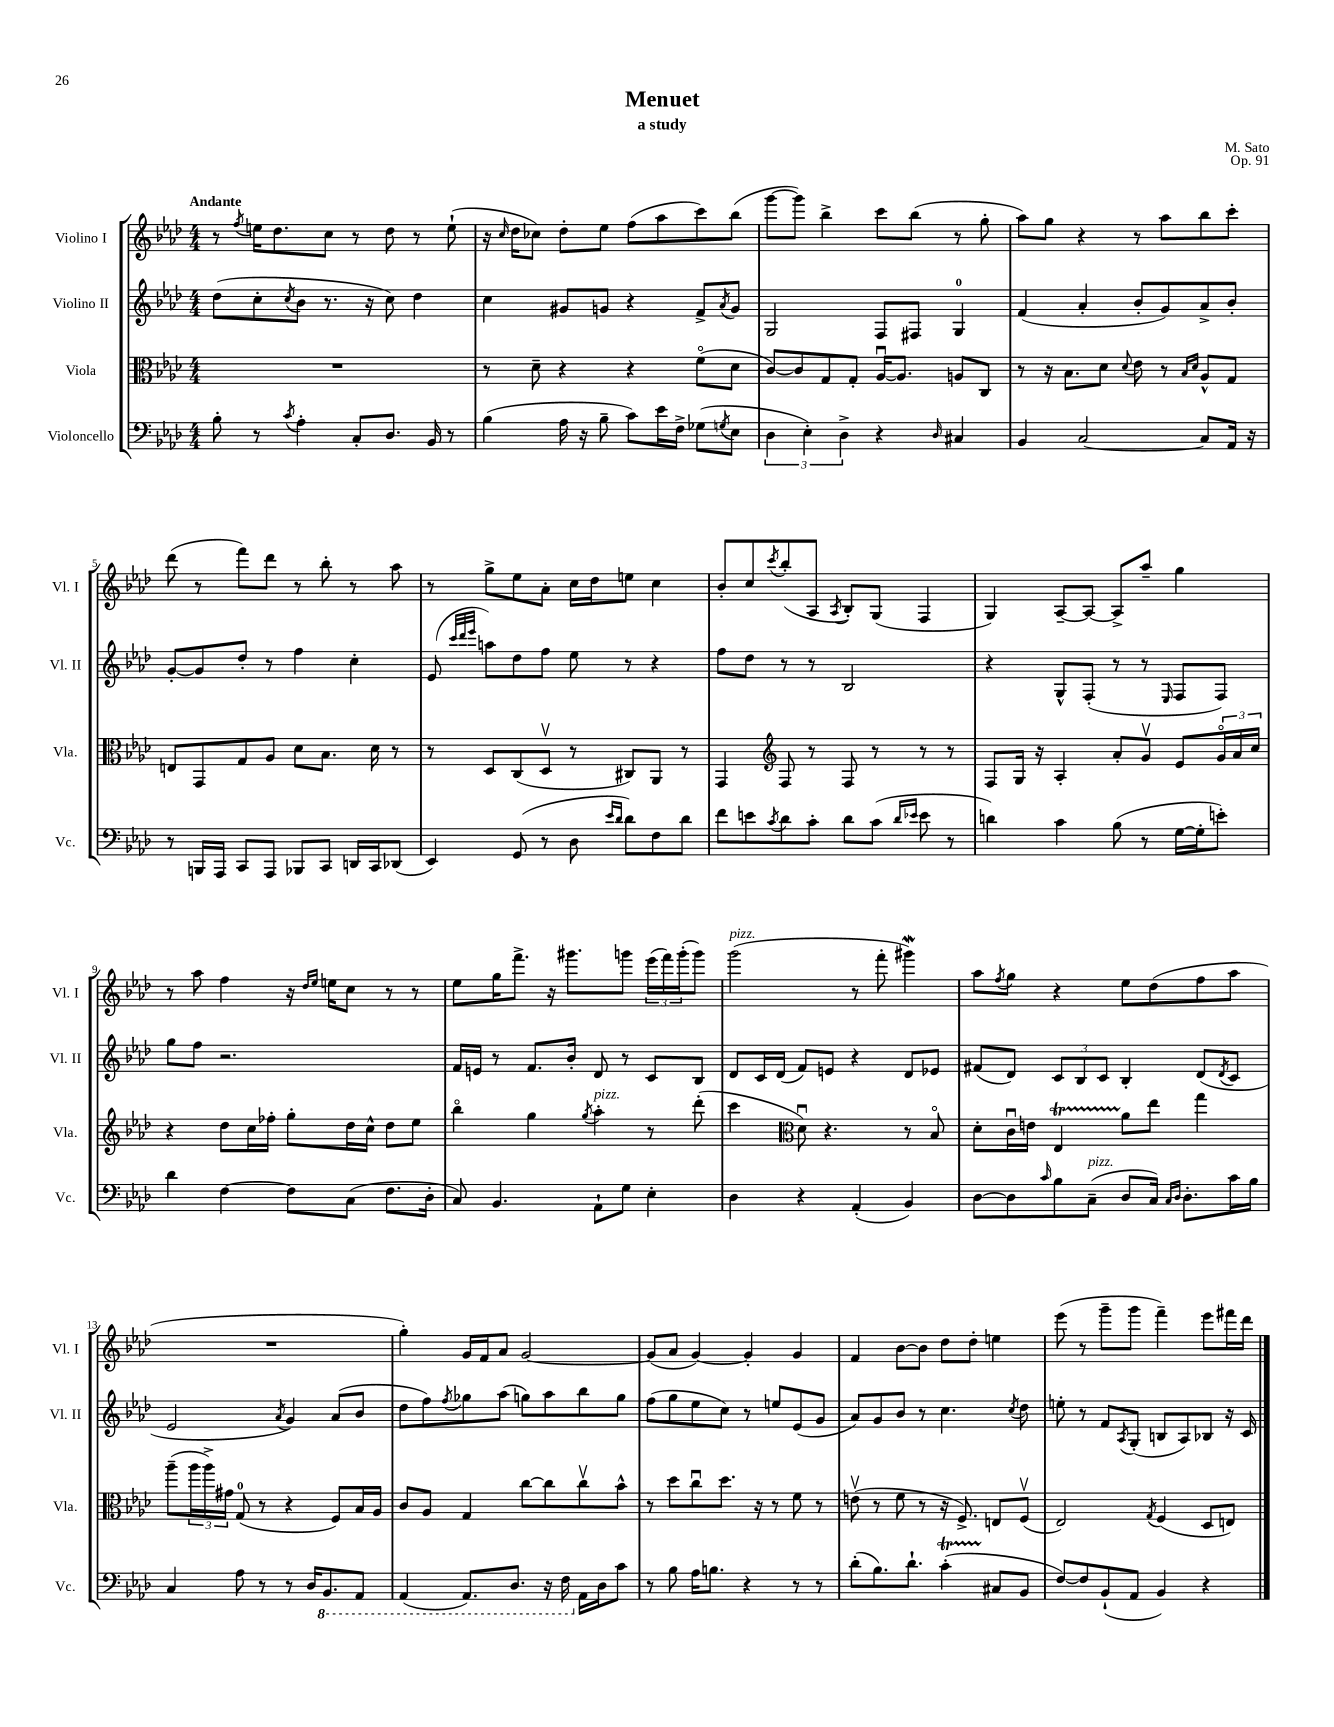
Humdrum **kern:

**kern	**kern	**kern	**kern
*part4	*part3	*part2	*part1
*staff4	*staff3	*staff2	*staff1
*I"Violoncello	*I"Viola	*I"Violino II	*I"Violino I
*I'Vc.	*I'Vla.	*I'Vl. II	*I'Vl. I
*clefF4	*clefC3	*clefG2	*clefG2
*k[b-e-a-d-]	*k[b-e-a-d-]	*k[b-e-a-d-]	*k[b-e-a-d-]
*M4/4	*M4/4	*M4/4	*M4/4
=1	=1	=1	=1
!	!	!	!LO:TX:a:B:t=Andante
8B-'\	1r	(8dd-\L	8r
.	.	.	8qff/
8r	.	8cc'\	16een\KL
.	.	.	8.dd-\
8qc/	.	8qcc/	.
4A-'\	.	8b-\J	.
.	.	8.r	8cc\J
8C'/L	.	.	8r
.	.	16r	.
8.D-/J	.	8cc\)	8dd-\
.	.	4dd-\	8r
16BB-/	.	.	.
8r	.	.	(8ee`\
=2	=2	=2	=2
(4B-\	8r	4cc\	16r
.	.	.	16qqcc/
.	.	.	16dd-\KL
.	8d-~\	.	8cc-X\J)
16A-\	4r	8g#X/L	8dd-'\L
16r	.	.	.
8B-~\	.	8gn/J	8ee-\J
8c\L)	4r	4r	(8ff\L
16e-\L	.	.	8aa-\
16F^\JJ	.	.	.
(8G-X\L	(8f\L	8f^/L	8ccc\)
8qGn/	.	8qa-/	.
8E-\J	8d-\J	8g/J	(8bb-\J
=3	=3	=3	=3
6D-\	[8c/L)	2G/	[8ggg\L
.	8c/]	.	8ggg\J])
6E-'\)	.	.	.
.	8G/	.	4bb-^\
6D-^\	.	.	.
.	8G'/J	.	.
4r	[16A-u/KL	8F/L	8ccc\L
.	8.A-/J]	.	.
.	.	8F#X/J	(8bb-\J
16qqD-/	.	.	.
4C#X/	8An/L	4G/	8r
.	8C/J	.	8gg'\
=4	=4	=4	=4
4BB-/	8r	(4f/	8aa-\L)
.	16r	.	8gg\J
.	8.B-\L	.	.
[2C/	.	4a-'/	4r
.	8d-\J	.	.
.	8qqd-/	.	.
.	8e-\	8b-'/L	8r
.	8r	8g/)	8aa-\L
.	16qqB-/LL	.	.
.	16qqd-/JJ	.	.
8C/L]	8A-^^/L	8a-^/	8bb-\
16AA-/Jk	8G/J	8b-'/J	8ccc'\J
16r	.	.	.
!!LO:LB:g=z
=5	=5	=5	=5
8r	8En/L	[8g'/L	(8ddd-\
16BBBn/LL	8GG/	8g/]	8r
16AAA-/JJ	.	.	.
8CC/L	8G/	8dd-'/J	8fff\L)
8AAA-/J	8A-/J	8r	8ddd-\J
8BBB-X/L	8d-\L	4ff\	8r
8CC/J	8.B-\J	.	8bb-'\
16DDn/LL	.	4cc'\	8r
16CC/J	16d-\	.	.
(8DD-X/J	8r	.	8aa-\
=6	=6	=6	=6
4EE-/)	8r	(8e-/	8r
.	.	32qqccc/LLL	.
.	.	32qqddd-/	.
.	.	32qqeee-/JJJ	.
.	8D-/L	8aan\L)	8gg^\L
(8GG/	(8C/	8dd-\	8ee-\
8r	8D-v/J	8ff\J	8a-'\J
8D-\	8r	8ee-\	16cc\LL
.	.	.	16dd-\J
16qqe-/LL	.	.	.
16qqd-/JJ	.	.	.
8d-\L)	8C#X/L)	8r	8een\J
8F\	8AA-/J	4r	4cc\
8d-\J	8r	.	.
=7	=7	=7	=7
8f\L	4GG/	8ff\L	8b-'/L
8en\	.	8dd-\J	8cc/
8qc/	.	.	.
*	*clefG2	*	*
.	.	.	8qccc/
8d-\	8F/	8r	(8bb-'/
8c'\J	8r	8r	8A-/J
.	.	.	8qA-/
8d-\L	8F/	2B-/	8B-'/L)
(8c\J	8r	.	(8G/J
16qqd-/LL	.	.	.
16qqe-X/JJ	.	.	.
8e-\	8r	.	4F/
8r	8r	.	.
=8	=8	=8	=8
4dn\)	8F/L	4r	4G/)
.	16G/Jk	.	.
.	16r	.	.
4c\	4A-'/	8G^^/L	[8A-~/L
.	.	(8F'/J	8A-/J_
(8B-\	8a-'/L	8r	8A-^/L]
8r	8gv/J	8r	8aa-~/J
.	.	16qqE-/	.
[16G\LL	8e-/L	8F/L	4gg\
16G'\J]	.	.	.
8en'\J)	24g/L	8F/J)	.
.	24a-/	.	.
.	24cc/JJ	.	.
!!LO:LB:g=z
=9	=9	=9	=9
4d-\	4r	8gg\L	8r
.	.	8ff\J	8aa-\
[4F\	8dd-\L	2.r	4ff\
.	16cc\L	.	.
.	16ff-X'\JJ	.	.
8F\L]	8gg'\L	.	16r
.	.	.	16qqdd-/LL
.	.	.	16qqee-/JJ
.	.	.	16een\KL
(8C\J	16dd-\L	.	8cc\J
.	16cc^^\JJ	.	.
8.F\L	8dd-\L	.	8r
.	8ee-\J	.	8r
16D-'\Jk	.	.	.
=10	=10	=10	=10
8C/)	4bb-\	16f/LL	8ee-\L
.	.	16en/JJ	.
4.BB-/	.	8r	16gg\K
.	.	.	8.fff^\J
.	4gg\	8.f/L	.
.	.	.	16r
.	.	16b-'/Jk	8.ggg#X\L
.	8qgg/	.	.
!	!LO:TX:a:i:t=pizz.	!	!
8AA-`\L	4aa-'\	8d-/	.
8G\J	.	8r	8gggn\J
4E-'\	8r	8c/L	(24eee-\LL
.	.	.	24fff\)
.	.	.	(24ggg'\J
.	(8ddd-'\	8B-/J	8ggg\J)
=11	=11	=11	=11
!	!	!	!LO:TX:a:i:t=pizz.
4D-\	4ccc\	8d-/L	(2ggg\
.	.	16c/L	.
.	.	(16d-/JJ	.
*	*clefC3	*	*
4r	8d-u\)	8f/L)	.
.	4.r	8en/J	.
(4AA-'/	.	4r	8r
.	.	.	8fff'\
4BB-/)	8r	8d-/L	4ggg#XW\)
.	8B-/	8e-X/J	.
=12	=12	=12	=12
[8D-\L	8d-'\L	(8f#X/L	8aa-\L
.	.	.	8qff/
8D-\]	16cu\L	8d-/J)	8gg\J
.	16en\JJ	.	.
16qqc/	.	.	.
8B-\	4E-T/	12c/L	4r
.	.	12B-/	.
!LO:TX:a:i:t=pizz.	!	!	!
(8C~\J	.	.	.
.	.	12c/J	.
8D-/L	8a-\L	4B-'/	8ee-\L
16C/Jk)	8ee-\J	.	(8dd-\
16qqC/LL	.	.	.
16qqD-/JJ	.	.	.
8.D-'\L	.	.	.
.	4gg\	(8d-/L	8ff\
.	.	8qd-/	.
16c\L	.	8c/J	8aa-\J
16B-\JJ	.	.	.
!!LO:LB:g=z
=13	=13	=13	=13
4C/	(8aa-~\L	2e-/	1r
.	24aa-\L	.	.
.	24aa-^\)	.	.
.	24g#X\JJ	.	.
8A-\	(8G/	.	.
8r	8r	.	.
.	.	8qa-/	.
8r	4r	4g/)	.
16D-/KL	.	.	.
*8ba	*	*	*
8.BBB-/	.	.	.
.	8F/L)	(8a-/L	.
8AAA-/J	16B-/L	8b-/J	.
.	16A-/JJ	.	.
=14	=14	=14	=14
(4AAA-/	8c/L	8dd-\L	4gg'\)
.	8A-/J	8ff\)	.
.	.	8qff/	.
8.AAA-/L)	4G/	8gg-X\	16g/LL
.	.	.	16f/J
.	.	(8aa-\J	8a-/J
8.DD-/J	.	.	.
.	[8cc\L	8ggn\L)	[2g/
16r	8cc\]	8aa-\	.
16FF\	.	.	.
*X8ba	*	*	*
16AA-\LL	8ccv\	8bb-\	.
16D-\J	.	.	.
8c\J	8b-^^\J	8gg\J	.
=15	=15	=15	=15
8r	8r	(8ff\L	(8g/L]
8B-\	8dd-\L	8gg\	8a-/J
16A-\KL	8ccu\	8ee-\	[4g/)
8.Bn\J	.	.	.
.	8.dd-\J	8cc\J)	.
4r	.	8r	4g'/]
.	16r	.	.
.	8r	8een/L	.
8r	8f\	(8e-/	4g/
8r	8r	8g/J	.
=16	=16	=16	=16
(8d-'\L	(8env\	8a-/L)	4f/
8.B-\)	8r	8g/	.
.	8f\	8b-/J	[8b-\L
8.d-`\J	.	.	.
.	8r	8r	8b-\J]
(4ct'\	16r	4.cc\	8dd-\L
.	8.F^/)	.	.
.	.	.	8dd-'\J
8C#X/L	8En/L	.	4een\
.	.	8qcc/	.
8BB-/J	(8Fv/J	8dd-\	.
=17	=17	=17	=17
[8F/L)	2E-/)	8een'\	(8eee-\
8F/]	.	8r	8r
(8BB-`/	.	8f/L	8ggg~\L
.	.	8qA-/	.
8AA-/J	.	(8G'/J	8ggg\J
.	8qG/	.	.
4BB-/)	(4F/	8Bn/L	4fff~\)
.	.	8A-/)	.
4r	8D-/L	8B-X/J	8eee-\L
.	8En/J)	16r	16fff#X\L
.	.	16c/	16ddd-\JJ
==	==	==	==
*-	*-	*-	*-
